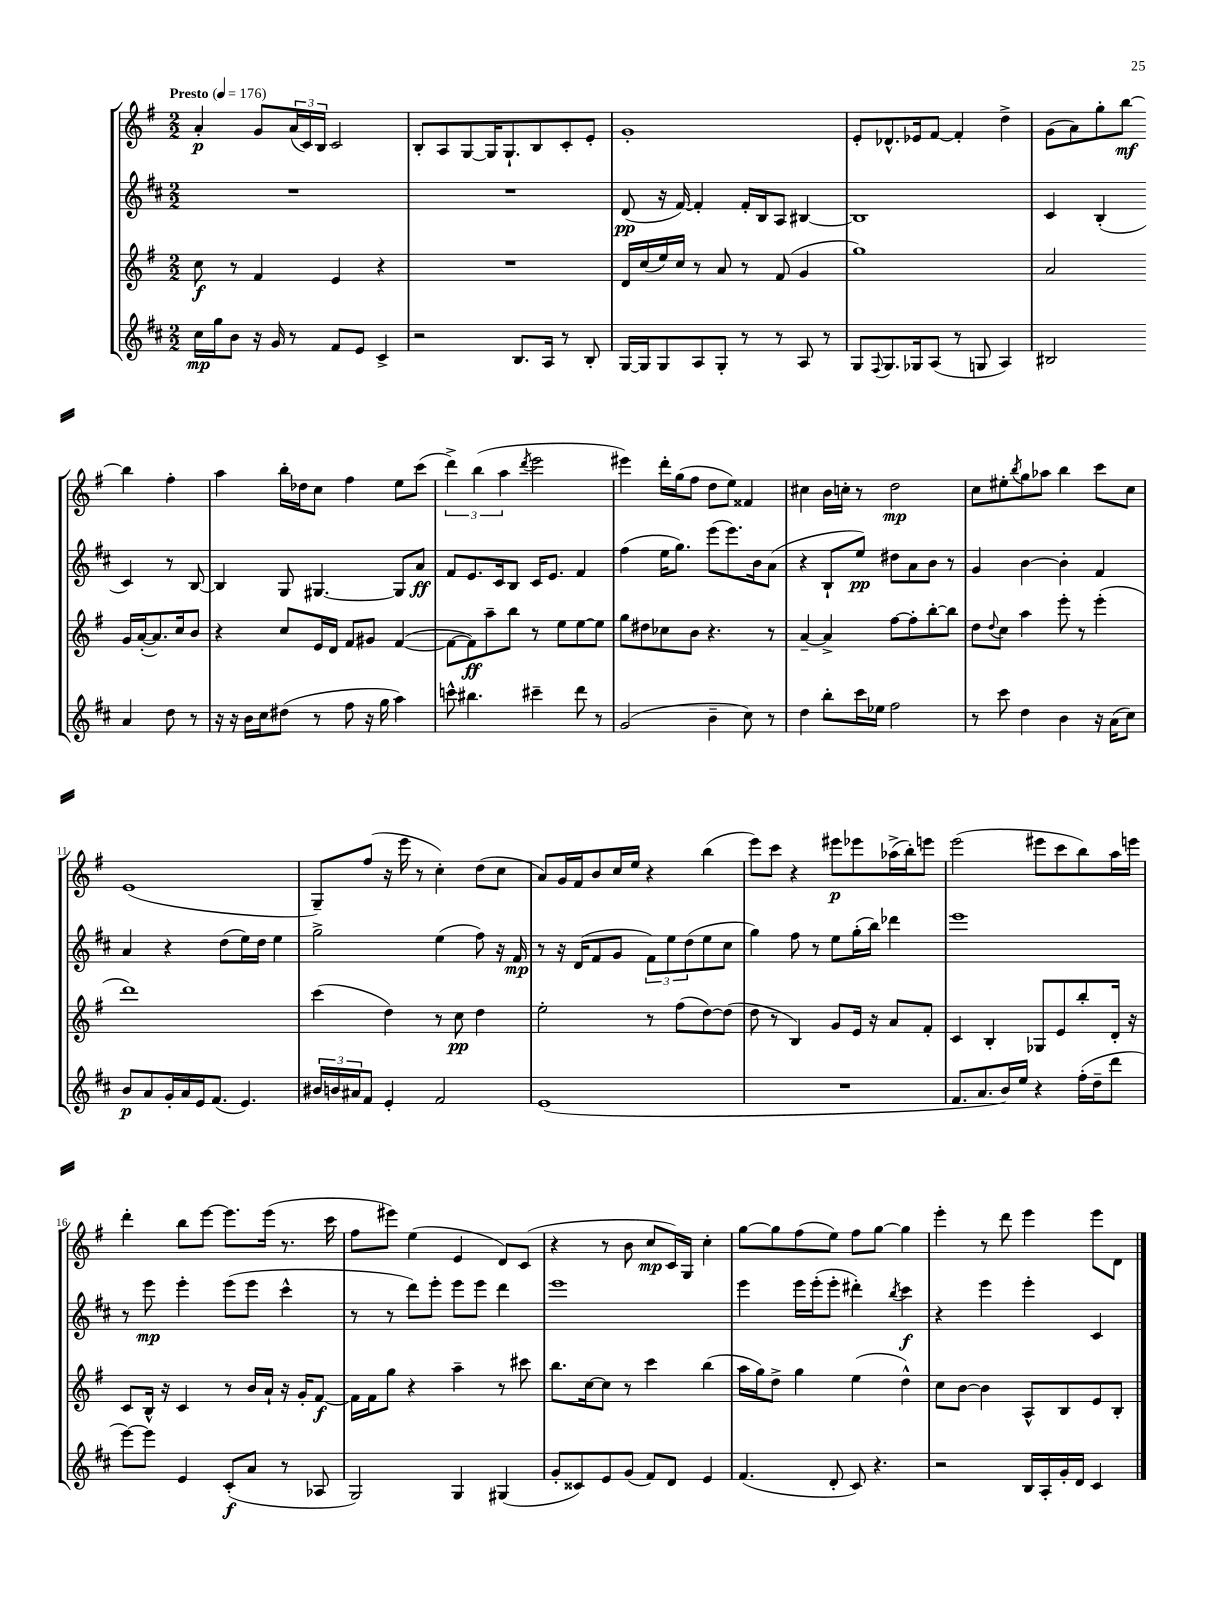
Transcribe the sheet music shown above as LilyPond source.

<<
\new StaffGroup <<
\new Staff = "s0" {
    \clef treble \key g \major \numericTimeSignature \time 2/2 \tempo "Presto" 4 = 176
    a'4-.\p g'8 \tuplet 3/2 { a'16( c'16) b16 } c'2 |
    b8-. a8 g8~ g16 g8.-! b8 c'8-. e'8-. |
    g'1-. |
    e'8-. des'8.-^ ees'16 fis'8~ fis'4-. d''4-> |
    g'8( a'8) g''8-. b''8~\mf b''4 fis''4-. |
    a''4 b''16-. des''16 c''8 fis''4 e''8 c'''8( |
    \tuplet 3/2 { d'''4->) b''4( a''4 } \acciaccatura { d'''8 } e'''2 |
    eis'''4) d'''16-. g''16( fis''8 d''8 e''8) fisis'4 |
    cis''4 b'16 c''16-. r8 d''2\mp |
    c''8 eis''8-. \acciaccatura { b''8 } g''8 aes''8 b''4 c'''8 c''8 |
    e'1( |
    g8--) fis''8( r16 e'''16 r8 c''4-.) d''8( c''8 |
    a'8) g'16 fis'16 b'8 c''16 e''16 r4 b''4( |
    e'''8) c'''8 r4 eis'''8\p ees'''8 aes''16->( b''16-.) e'''8 |
    e'''2( eis'''8 c'''8 b''8) a''16 e'''16 |
    d'''4-. b''8 e'''8~ e'''8. e'''16( r8. c'''16 |
    fis''8 eis'''8) e''4( e'4 d'8) c'8( |
    r4 r8 b'8 c''8\mp c'16) g16 c''4-. |
    g''8~ g''8 fis''8( e''8) fis''8 g''8~ g''4 |
    e'''4-. r8 d'''8 e'''4 e'''8 d'8 \bar "|." |
}
\new Staff = "s1" {
    \clef treble \key d \major \numericTimeSignature \time 2/2
    R1 |
    R1 |
    d'8\pp( r16 fis'16~) fis'4-. fis'16-. b16 a8 bis4~ |
    bis1 |
    cis'4 b4-.( cis'4) r8 b8~ |
    b4 g8 gis4.~ gis8 a'8\ff |
    fis'8 e'8. cis'16 b8 cis'16 e'8. fis'4 |
    fis''4( e''16 g''8.) e'''8( e'''8.) b'16 a'8( |
    r4 b8-! e''8\pp) dis''8 a'8 b'8 r8 |
    g'4 b'4~ b'4-. fis'4 |
    a'4 r4 d''8( e''16) d''16 e''4 |
    g''2-> e''4( fis''8) r16 fis'16\mp |
    r8 r16 d'16( fis'8 g'8 \tuplet 3/2 { fis'8) e''8 d''8( } e''8 cis''8 |
    g''4) fis''8 r8 e''8 g''16-.( b''16) des'''4 |
    e'''1 |
    r8 e'''8\mp e'''4-. e'''8( e'''8 cis'''4-^ |
    r8 r8 d'''8) e'''8-. e'''8 e'''8 d'''4 |
    e'''1 |
    e'''4 e'''16 e'''16-.( e'''8-. dis'''4-.) \acciaccatura { b''8 } cis'''4\f |
    r4 e'''4 e'''4-. cis'4 \bar "|." |
}
\new Staff = "s2" {
    \clef treble \key g \major \numericTimeSignature \time 2/2
    c''8\f r8 fis'4 e'4 r4 |
    R1 |
    d'16 c''16( e''16) c''16 r8 a'8 r8 fis'8( g'4 |
    g''1) |
    a'2 g'16 a'16~-.( a'8.) c''16 b'8 |
    r4 c''8 e'16 d'16 fis'8 gis'8 fis'4~( |
    fis'8~ fis'8\ff) a''8-- b''8 r8 e''8 e''8~ e''8 |
    g''8 dis''8 ces''8 b'8 r4. r8 |
    a'4~-- a'4-> fis''8~ fis''8-. b''8~-. b''8 |
    d''8 \appoggiatura { d''8 } c''8 a''4 e'''8-. r8 e'''4-.( |
    d'''1) |
    c'''4( d''4) r8 c''8\pp d''4 |
    e''2-. r8 fis''8( d''8~) d''8( |
    d''8 r8 b4) g'8 e'16 r16 a'8 fis'8-. |
    c'4 b4-. ges8 e'8 b''8-. d'16-. r16 |
    c'8 b16-^ r16 c'4 r8 b'16 a'16-! r16 g'16-. fis'8~\f |
    fis'16 fis'16 g''8 r4 a''4-- r8 cis'''8 |
    b''8. c''16~ c''8 r8 c'''4 b''4( |
    a''16 g''16) d''8-> g''4 e''4( d''4-^) |
    c''8 b'8~ b'4 a8-^ b8 e'8 b8-. \bar "|." |
}
\new Staff = "s3" {
    \clef treble \key d \major \numericTimeSignature \time 2/2
    cis''16\mp g''16 b'8 r16 g'16 r8 fis'8 e'8 cis'4-> |
    r2 b8. a16 r8 b8-. |
    g16~ g16 g8 a8 g8-. r8 r8 a8 r8 |
    g8 \appoggiatura { fis8 } g8. ges16 a8( r8 g8 a4) |
    bis2 a'4 d''8 r8 |
    r16 r16 b'16 cis''16 dis''8( r8 fis''8 r16 g''16 a''4) |
    c'''8-^ bis''4. cis'''4-- d'''8 r8 |
    g'2( b'4-- cis''8) r8 |
    d''4 b''8-. cis'''16 ees''16 fis''2 |
    r8 cis'''8 d''4 b'4 r16 a'16( cis''8) |
    b'8\p a'8 g'16-. a'16 e'16 fis'8.( e'4.) |
    \tuplet 3/2 { bis'16 b'16 ais'16 } fis'8 e'4-. fis'2 |
    e'1( |
    R1 |
    fis'8. a'8. b'16) e''16 r4 fis''16-.( d''16-- d'''8 |
    e'''8~) e'''8 e'4 cis'8-.\f( a'8 r8 aes8 |
    g2) g4 gis4( |
    g'8-. cisis'8) e'8 g'8( fis'8) d'8 e'4 |
    fis'4.( d'8-. cis'8) r4. |
    r2 b16 a16-. g'16-. d'16 cis'4 \bar "|." |
}
>>
>>
